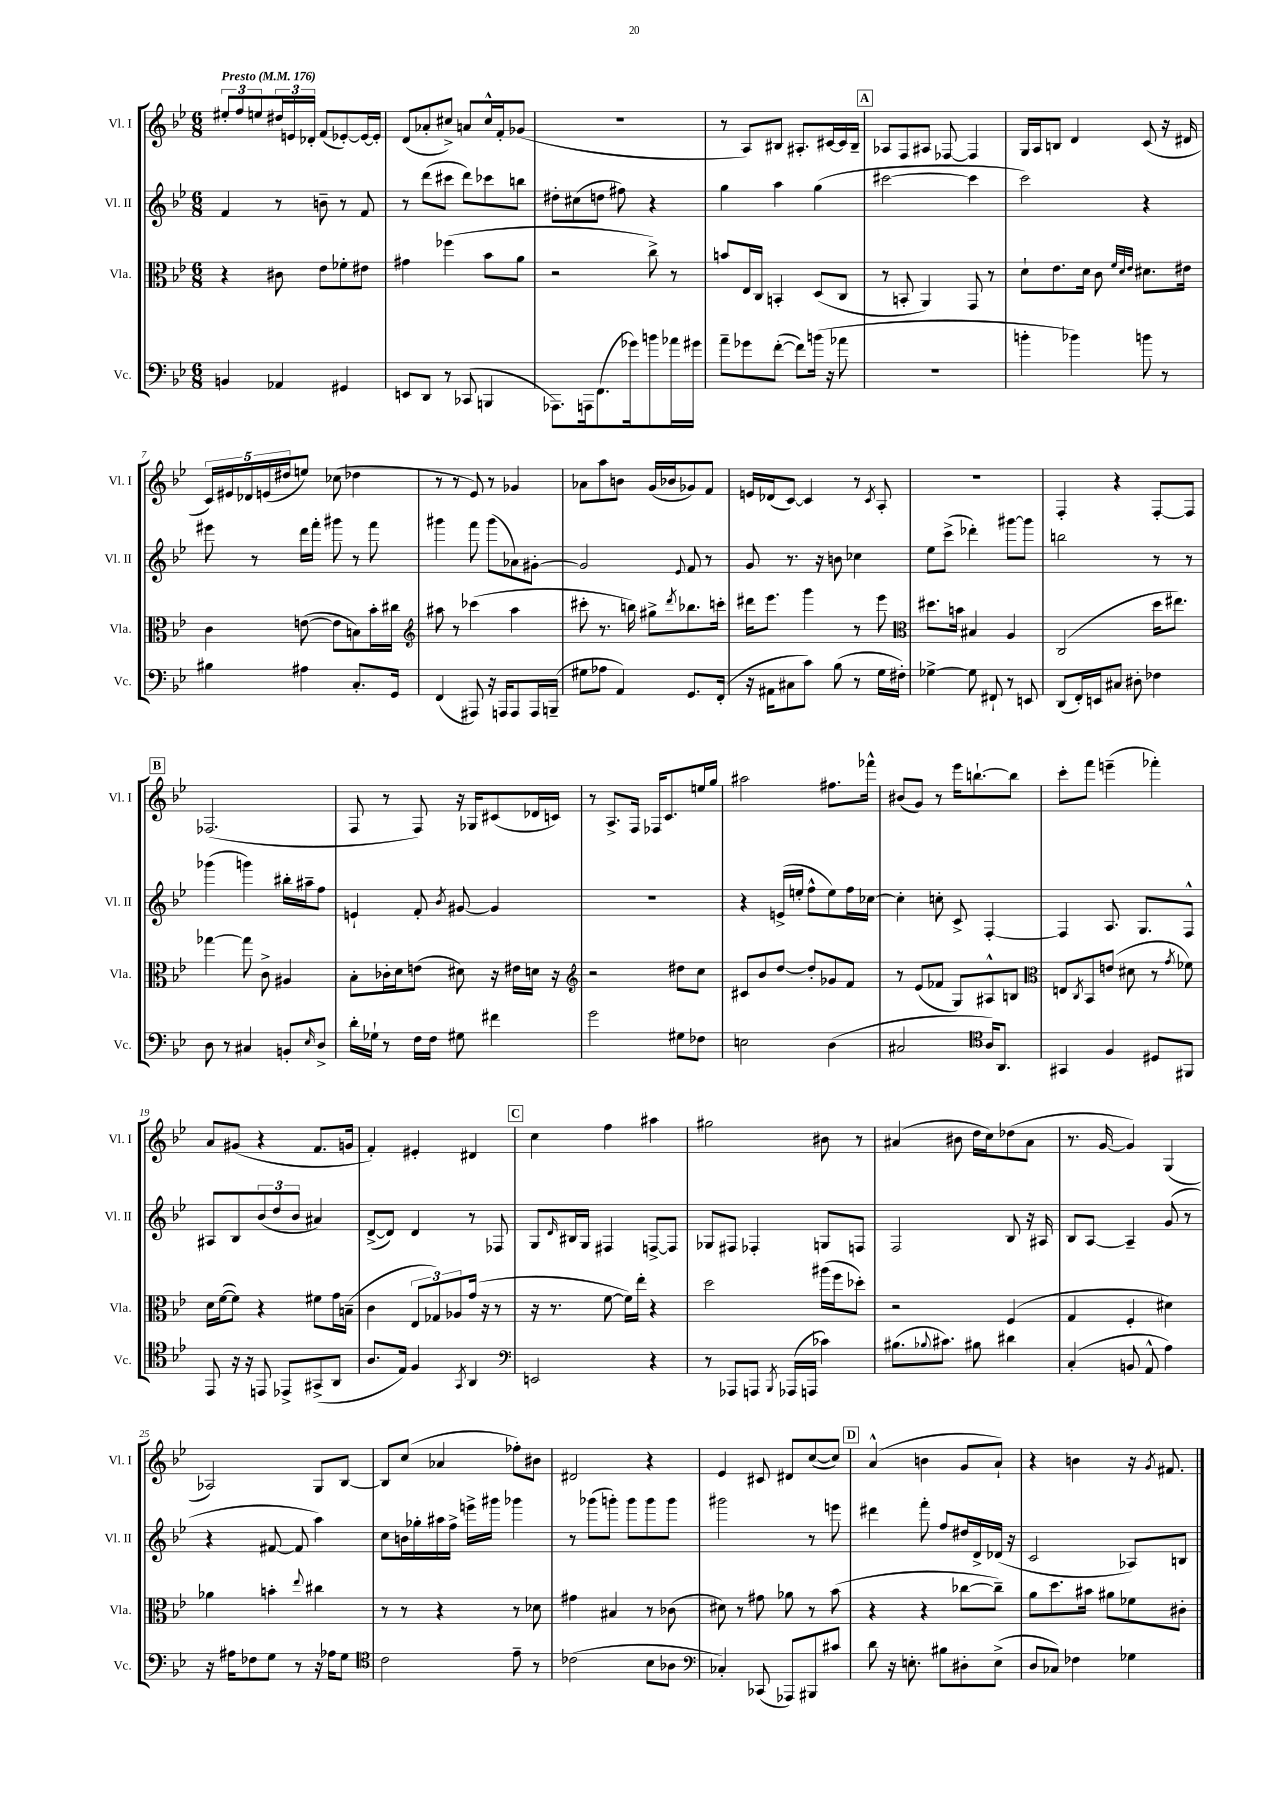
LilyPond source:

<<
\new StaffGroup <<
\new Staff = "s0" \with { instrumentName = "Vl. I" shortInstrumentName = "Vl. I" } {
    \clef treble \key bes \major \numericTimeSignature \time 6/8 \tempo "Presto" 4 = 176
    \tuplet 3/2 { eis''8-. f''8 e''8 } \tuplet 3/2 { dis''16 e'16 des'16-. } f'8( ees'8~-.) ees'16~ ees'16-. |
    d'8( aes'8-. cis''8->) a'8 cis''16-^ f'16-. ges'8( |
    R2. |
    r8 a8) bis8 ais8.-. cis'16~ cis'16 bis16-- |
    \mark \markup { \box "A" } aes8 f8 ais8 fes8~ fes4 |
    g16 a16 b8 d'4 c'8( r16 dis'16 |
    \tuplet 5/4 { c'16) eis'16 des'16 e'16( dis''16 } e''8) ces''8( des''4 |
    r8 r8 ees'8) r8 ges'4 |
    aes'8 a''8 b'8 g'16( bes'16 ges'8) f'8 |
    e'16 des'16( c'8~) c'4 r8 \acciaccatura { c'8 } a8-. |
    R2. |
    f4-. r4 f8~-. f8 |
    \mark \markup { \box "B" } fes2.( |
    f8 r8 f8) r16 ges16 cis'8( des'16 c'16) |
    r8 a8.-> f16 fes16 c'8. e''16 g''16 |
    ais''2 fis''8. fes'''16-^ |
    bis'8( g'8) r8 ees'''16 b''8.~-! b''8 |
    c'''8-. f'''8 e'''4--( fes'''4-.) |
    a'8 gis'8( r4 f'8. g'16 |
    f'4-.) eis'4-. dis'4 |
    \mark \markup { \box "C" } c''4 f''4 ais''4 |
    gis''2 bis'8 r8 |
    ais'4( bis'8 d''16 c''16) des''8( ais'8 |
    r8. g'16~ g'4) g4( |
    aes2) g8 bes8~ |
    bes8 c''8( aes'4 fes''8-.) bis'8 |
    dis'2 r4 |
    ees'4 cis'8 dis'8 c''8~( c''8) |
    \mark \markup { \box "D" } a'4-^( b'4 g'8 a'8-!) |
    r4 b'4 r16 \acciaccatura { g'8 } fis'8. \bar "|." |
}
\new Staff = "s1" \with { instrumentName = "Vl. II" shortInstrumentName = "Vl. II" } {
    \clef treble \key bes \major \numericTimeSignature \time 6/8
    f'4 r8 b'8-- r8 f'8 |
    r8 d'''8( cis'''8 d'''8) ces'''8 b''8 |
    dis''8-. cis''8( d''8 fis''8) r4 |
    g''4 a''4 g''4( |
    \mark \markup { \box "A" } cis'''2~ cis'''4 |
    c'''2) r4 |
    eis'''8 r8 d'''16 f'''16-. gis'''8 r8 f'''8 |
    gis'''4 f'''8 gis'''8( aes'8) gis'8~-. |
    gis'2 \appoggiatura { ees'8 } f'8 r8 |
    g'8 r8. r16 b'8 ces''4 |
    ees''8 c'''8->( des'''4-.) gis'''8~ gis'''8 |
    b''2 r8 r8 |
    \mark \markup { \box "B" } ges'''4( g'''4) bis''16-. ais''16-- f''8 |
    e'4-! f'8-. \acciaccatura { bes'8 } gis'8~ gis'4 |
    R2. |
    r4 e'16->( e''16-. f''8-^ e''8) f''16 ces''16~ |
    ces''4-. c''8-. c'8-> f4~-. |
    f4 a8. g8. f8-^ |
    ais8 bes8 \tuplet 3/2 { bes'8( d''8 bes'8 } ais'4) |
    d'8~->( d'8) d'4 r8 fes8 |
    \mark \markup { \box "C" } g8 \grace { d'16 } bis16 g16 fis4 f8~-> f8 |
    ges8 fis8 fes4-. g8 f8 |
    f2 bes8 r16 ais16 |
    bes8 a8~ a4-- g'8( r8 |
    r4 fis'8~ fis'8 a''4) |
    c''8 b'16 ges''16-. ais''16 f''16-> e'''16-> gis'''16 ges'''4 |
    r8 ges'''8( g'''8-.) g'''8 g'''8 g'''8 |
    gis'''2 r8 e'''8 |
    \mark \markup { \box "D" } dis'''4 f'''8-. f''8 dis''16 d'16-> des'16( r16 |
    c'2 aes8) b8 \bar "|." |
}
\new Staff = "s2" \with { instrumentName = "Vla." shortInstrumentName = "Vla." } {
    \clef alto \key bes \major \numericTimeSignature \time 6/8
    r4 cis'8 ees'8 fes'8-. eis'8 |
    gis'4 fes''4( bes'8 a'8 |
    r2 c''8->) r8 |
    b'8 ees16 c16 b,4-. d8( c8 |
    \mark \markup { \box "A" } r8 b,8-. a,4) g,8 r8 |
    d'8-! ees'8. d'16 c'8 \grace { f'32 d'32 ees'32 } dis'8. eis'16 |
    c'4 e'8~( e'8 b8) bes'16-. cis''16 |
    \clef treble ais''8 r8 ces'''4( ais''4 |
    cis'''8-. r8. b''16) gis''8-> \acciaccatura { d'''8 } bes''8. c'''16-. |
    dis'''16 ees'''8. g'''4 r8 ees'''8 |
    \clef alto dis''8. b'16 bis4 a4 |
    c2( d''16 eis''8.) |
    \mark \markup { \box "B" } ges''4~ ges''8 c'8-> ais4 |
    bes8-. ces'16-. d'16 e'8( dis'8) r16 eis'16 d'16 r16 |
    \clef treble r2 dis''8 c''8 |
    cis'8 bes'8 d''8~ d''8-. ges'8 f'8 |
    r8 ees'8( fes'8 g8) ais8-^ b8 |
    \clef alto e8 \acciaccatura { c8 } bes,8 e'8( dis'8 r8 \acciaccatura { g'8 } fes'8) |
    d'16 f'16~( f'8) r4 fis'8 g'16 b16--( |
    c'4 \tuplet 3/2 { ees8 ges8) aes8 } g'16( r16 r8 |
    \mark \markup { \box "C" } r16 r8. f'8~ f'16) ees''16-. r4 |
    d''2 ais''16( f''16 des''8-.) |
    r2 f4( |
    g4 f4-. dis'4) |
    aes'4 b'4-. \appoggiatura { ees''8 } cis''4 |
    r8 r8 r4 r8 des'8 |
    gis'4 bis4 r8 ces'8( |
    dis'8) r8 gis'8 aes'8 r8 bes'8( |
    \mark \markup { \box "D" } r4 r4 ces''8~ ces''8--) |
    a'8 d''8. bis'16 ais'8 fes'8 cis'8-. \bar "|." |
}
\new Staff = "s3" \with { instrumentName = "Vc." shortInstrumentName = "Vc." } {
    \clef bass \key bes \major \numericTimeSignature \time 6/8
    b,4 aes,4 gis,4 |
    e,8 d,8 r8 ces,8( b,,4 |
    aes,,8.) a,,16 f,8.( ges'16) b'8 aes'16 gis'16 |
    a'8-- ges'8 f'8~-.( f'8) b'16( r16 aes'8 |
    \mark \markup { \box "A" } R2. |
    b'4-. bes'4) b'8 r8 |
    bis4 ais4 c8.-. g,16 |
    f,4( ais,,8) r16 a,,16 a,,8 a,,16 b,,16--( |
    gis8 aes8 a,4) g,8. f,16-.( |
    r16 ais,16 cis8 c'8) bes8( r8 g16 fis16-.) |
    ges4~-> ges8 fis,8-! r8 e,8 |
    d,8( f,16-.) e,16 cis8 dis8-. fes4 |
    \mark \markup { \box "B" } d8 r8 cis4 b,8-. \grace { ees16 } d8-> |
    d'16-. ges16-! r8 f16 f16 gis8 fis'4 |
    g'2 gis8 fes8 |
    e2 d4( |
    cis2 \clef tenor a16) a,8. |
    gis,4 f4 dis8 fis,8 |
    ees,8 r16 r16 e,8 ees,8-> gis,8->( a,8 |
    a8. ees16) f4 \acciaccatura { g,8 } a,4 |
    \mark \markup { \box "C" } \clef bass e,2 r4 |
    r8 aes,,8 a,,8 \acciaccatura { bes,,8 } aes,,16( a,,16 ces'4) |
    bis8.( \appoggiatura { bes8 } cis'8.) bis8 dis'4 |
    c4-.( b,8 a,8-^ a4) |
    r16 ais16 fes8 g8 r8 r16 aes16 g8 |
    \clef tenor c'2 ees'8-- r8 |
    ces'2( bes8 aes8 |
    \clef bass ces4-.) ces,8( aes,,8) bis,,8 cis'8 |
    \mark \markup { \box "D" } d'8 r16 e8.-. bis8 dis8-. e8->( |
    d8 ces8) fes4 ges4 \bar "|." |
}
>>
>>
